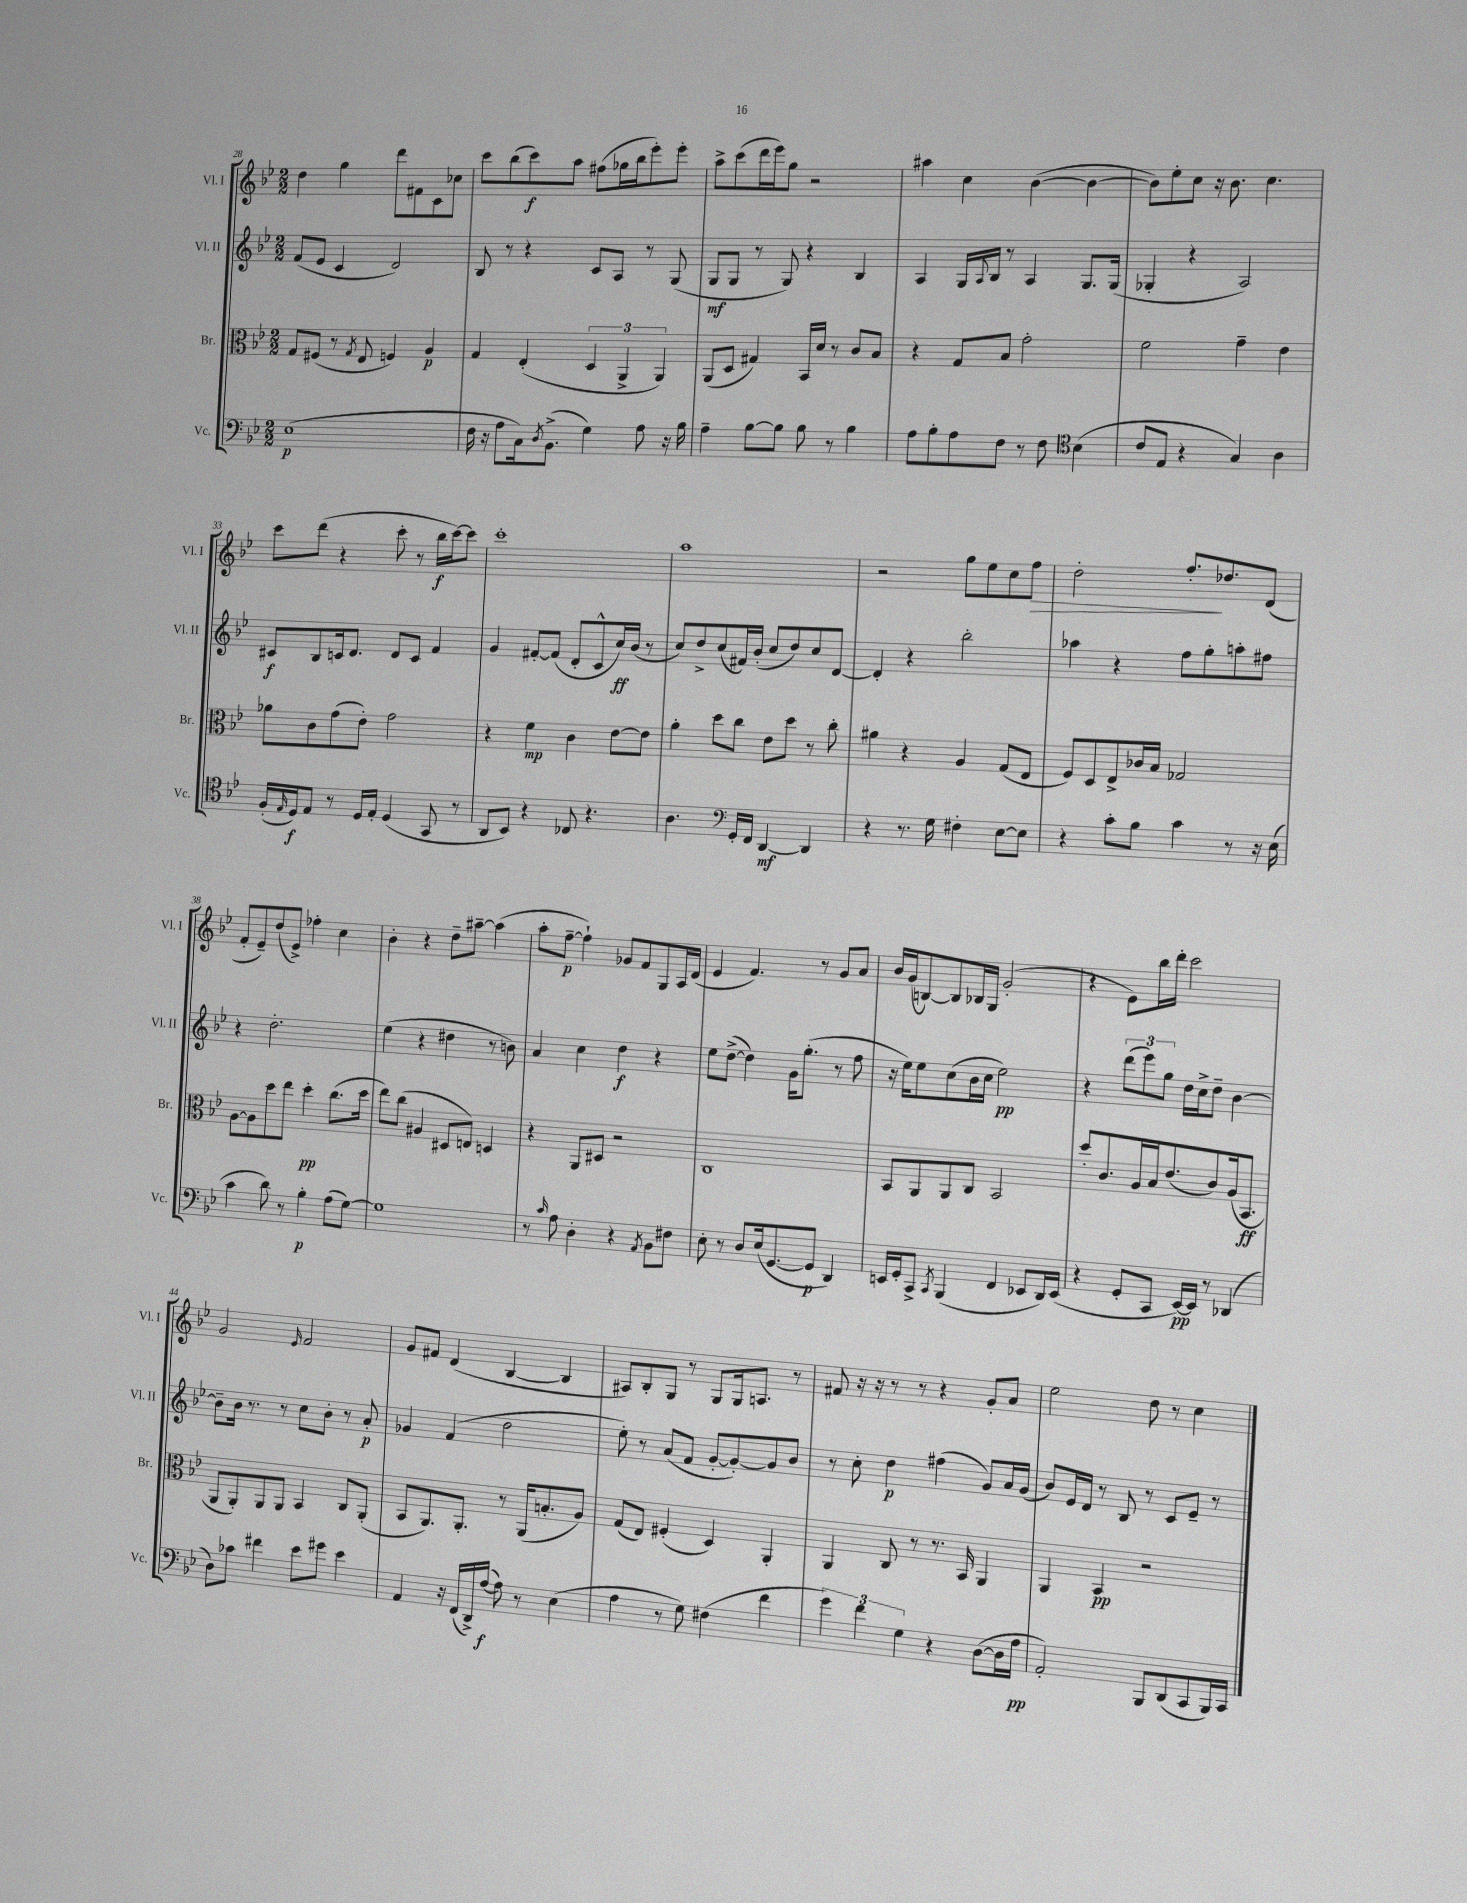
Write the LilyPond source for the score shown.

<<
\new StaffGroup <<
\new Staff = "s0" \with { instrumentName = "Vl. I" shortInstrumentName = "Vl. I" } {
    \clef treble \key bes \major \numericTimeSignature \time 2/2
    d''4 g''4 d'''8 fis'8 c'8 ces''8 |
    c'''8 bes''8( c'''8\f) a''8 fis''8( ges''16 bes''16 ees'''8-.) ees'''8-. |
    a''8-> c'''8( d'''16 ees'''16) g''8 r2 |
    ais''4 c''4 bes'4~( bes'4~ |
    bes'8) ees''8-. c''8 r16 bes'8. c''4. |
    c'''8 d'''8( r4 c'''8-. r8 bes''16\f c'''16~) c'''8 |
    c'''1-. |
    a''1 |
    r2 g''8 ees''8 c''8 f''8\> |
    d''2-. f''8.-.\! des''8. d'8( |
    f'8-. ees'8--) d''8( ees'8->) fes''4-. c''4 |
    bes'4-. r4 d''8-- ais''8~-- ais''4( |
    a''8-. f''8~--\p f''4-!) ges'8 f'8 g8 a16 d'16( |
    ees'4 f'4.) r8 g'8 a'8 |
    bes'16 g'16( b8~) b8 bes16 g16 g'2-.( |
    r4 ees'8) bes''16 d'''16-. c'''2 |
    g'2 \grace { ees'16 } f'2 |
    g'8 fis'8 d'4( bes4~ bes4 |
    ais8) bes8-. g8 r8 g8 g16 a8. r8 |
    fis'8 r16 r16 r8 r8 r4 g'8-. a'8 |
    ees''2 d''8 r8 c''4 \bar "|." |
}
\new Staff = "s1" \with { instrumentName = "Vl. II" shortInstrumentName = "Vl. II" } {
    \clef treble \key bes \major \numericTimeSignature \time 2/2
    f'8( ees'8 c'4 d'2) |
    bes8 r8 r4 c'8 a8 r8 g8( |
    g8\mf g8 r8 g8) r4 bes4 |
    a4 g16 \appoggiatura { a8 } bes16 r8 a4 g8. g16( |
    ges4-. r4 a2) |
    cis'8\f bes8 c'16 d'8. d'8 c'8 f'4 |
    g'4 fis'8~-. fis'8( d'8-. c'8-^ c''16\ff) bes'16( r8 |
    c''8) d''8-> c''8( fis'16) bes'16-.( c''8 d''8) c''8 d'8~ |
    d'4-. r4 bes''2-. |
    aes''4 r4 f''8 g''8-. a''8-. fis''8 |
    r4 d''2.-. |
    ees''4( r4 dis''4 r8 b'8) |
    a'4 c''4 d''4\f r4 |
    ees''8 d''8~->( d''4) g'16 g''8.-.( r8 f''8 |
    r16 ees''16) ees''8 c''8( bes'16 c''16 ees''2\pp) |
    r4 \tuplet 3/2 { d'''8( ees'''8) g''8 } d''16 c''16-> d''8-- bes'4~ |
    bes'8-- bes'16 r8. r8 c''8 bes'8-. r8 a'8-.\p |
    ges'4 f'4( d''2 |
    ees''8-.) r8 a'8( f'8 g'8~-. g'8~-.) g'8 bes'8 |
    r8 c''8-. d''4\p fis''4( g'8) a'16 g'16( |
    bes'8) ees'16 d'16 r8 bes8 r8 c'8 ees'8-- r8 \bar "|." |
}
\new Staff = "s2" \with { instrumentName = "Br." shortInstrumentName = "Br." } {
    \clef alto \key bes \major \numericTimeSignature \time 2/2
    g8 fis8( r8 \acciaccatura { g8 } ees8 f4) a4\p |
    g4 ees4-.( \tuplet 3/2 { d4 a,4-> a,4) } |
    a,8( d8 gis4) bes,16 d'16 r8 c'8 bes8 |
    r4 g8 bes8 g'2-. |
    f'2 g'4-- ees'4 |
    aes'8 c'8 g'8( ees'8-.) g'2 |
    r4 f'4\mp c'4 ees'8~ ees'8 |
    a'4-. d''8 c''8 ees'8 d''8 r8 c''8-. |
    ais'4 r4 a4 g8( ees8 |
    f8) d8 ees8-> ces'16 bes16 ges2 |
    a8~ a8 d''8 ees''8 d''4-.\pp c''8.( d''16 |
    ees''8) c''8( ais4 dis8 e8) d4 |
    r4 a,8 dis8 r2 |
    c1 |
    bes,8 a,8 a,8 c8 bes,2 |
    d''8-. c'8. a16 bes16 ees'8.( c'8) a16( bes,8.\ff |
    a,8 a,8-.) a,8 a,8 bes,4 c8 a,8-.( |
    bes,8 a,8.) a,8.-. r8 a,16( b8.-. a8) |
    g8( ees8) fis4-.( d4) a,4-. |
    a,4 c8 r8 r8. bes,16 a,4 |
    a,4 bes,4\pp r2 \bar "|." |
}
\new Staff = "s3" \with { instrumentName = "Vc." shortInstrumentName = "Vc." } {
    \clef bass \key bes \major \numericTimeSignature \time 2/2
    ees1\p( |
    f16 r16 a8 c16) \acciaccatura { d8 } bes,8.->( g4) a8 r16 bes16 |
    a4-- bes8~ bes8 bes8 r8 bes4 |
    a8 bes8-. a8 f8 r8 f8 \clef tenor bes4( |
    c'8 ees8 r4 g4) a4 |
    f16-.( \grace { ees16 } d16\f) ees8 r8 d16 ees16-. d4( g,8 r8 |
    a,8 bes,8) r4 ces8 r4. |
    a4. \clef bass g,16-. f,16 d,4~\mf d,4 |
    r4 r8. g16 fis4-. ees8~ ees8 |
    r4 c'8-. bes8 c'4 r8 r16 ees16( |
    c'4 d'8) r8 bes4-.\p a8( g8~) |
    g1 |
    r8 \grace { c'16 } a8 d4-. r4 \acciaccatura { a,8 } bes,8 fis8 |
    ees8-. r8 d8 ees16( g,8.~ g,8\p d,4) |
    e,16 g,16-. c,8-> \acciaccatura { c,8 } bes,,4( f,4 ees,8 d,16) ees,16( |
    r4 g,8-. c,8 ees,16~\pp) ees,16 r8 des,4( |
    d8) ces'8 fis'4 ees'8 gis'8 ees'4 |
    a,4 r16 f,16( d,16->) a16~\f( a8) r8 ees4( |
    a4 r8 g8) fis4( f'4 |
    \tuplet 3/2 { g'4) f'4 g4 } r4 d8~( d16 a16\pp |
    a,2-.) bes,,8 d,8( c,8 bes,,16) c,16 \bar "|." |
}
>>
>>
\layout { \context { \Score currentBarNumber = #28 } }
